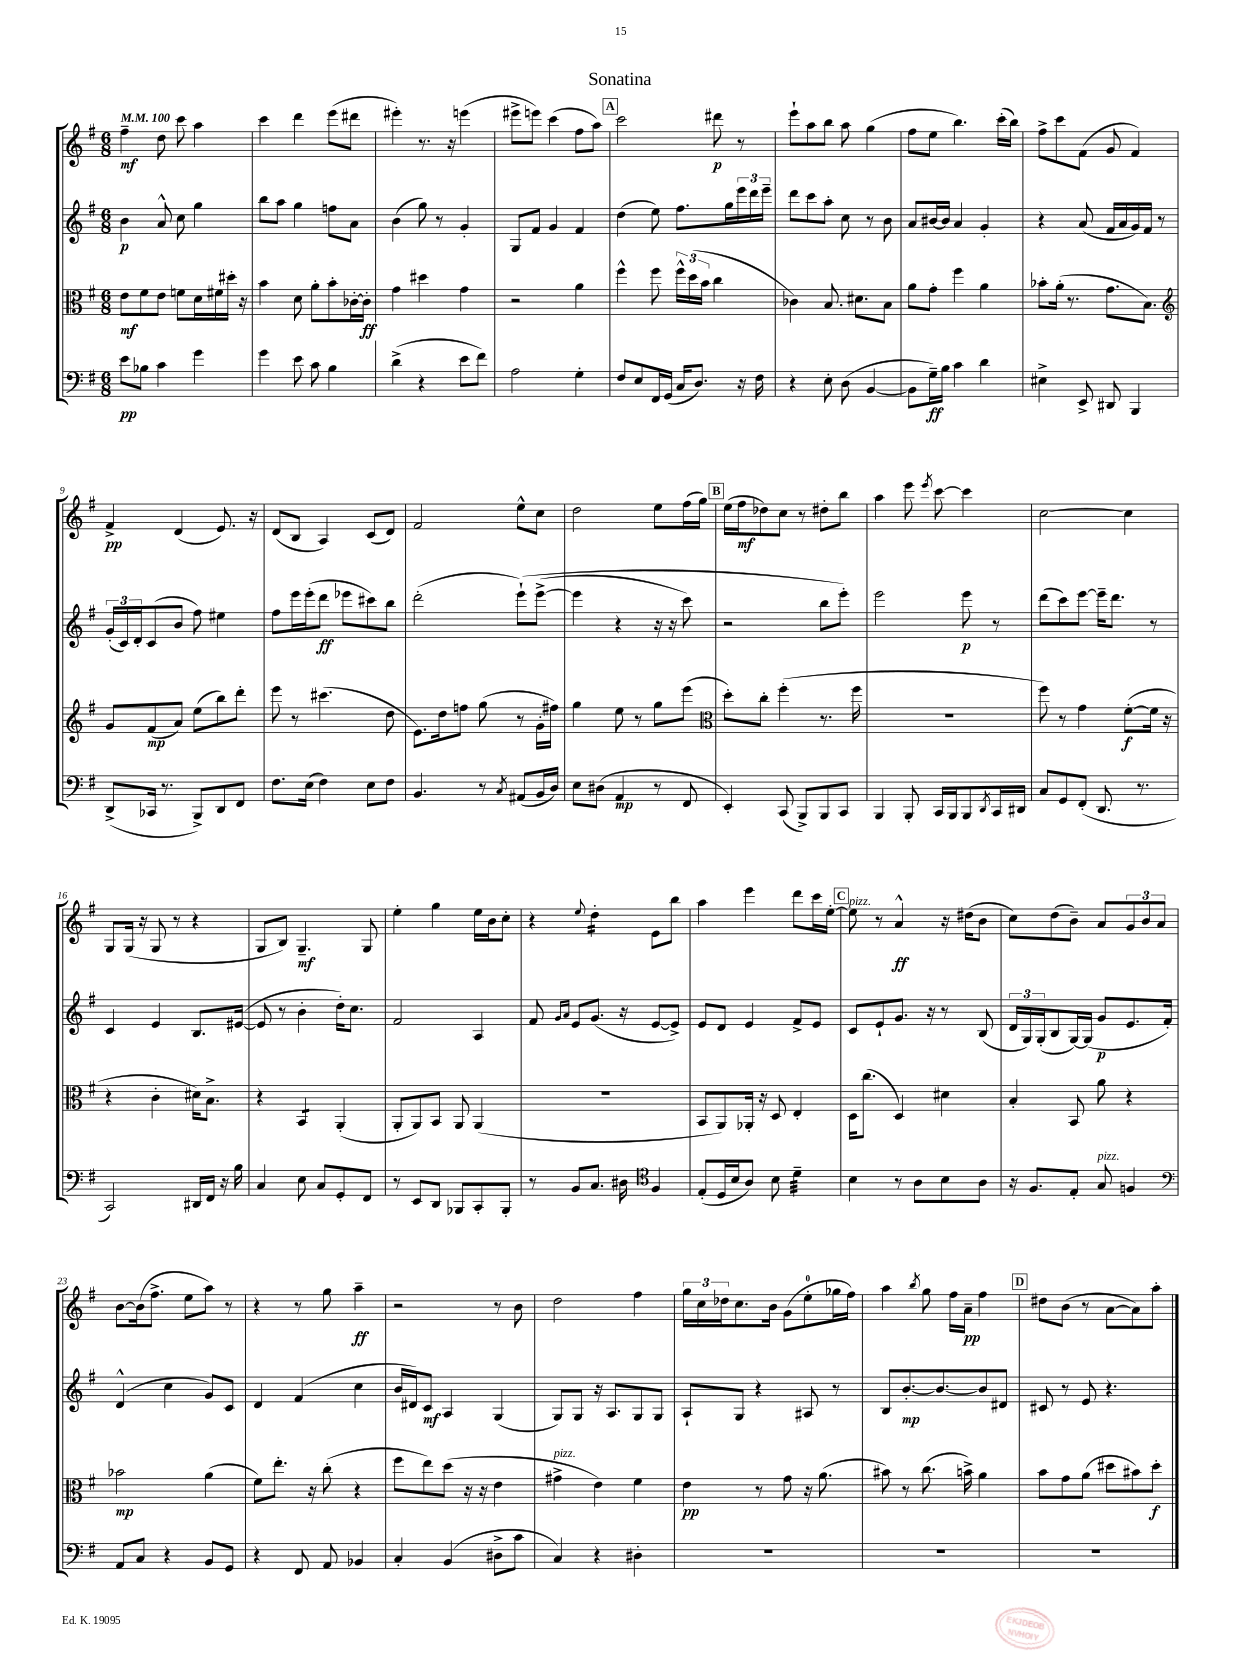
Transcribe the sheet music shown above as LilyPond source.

\header { title = "Sonatina" }
<<
\new StaffGroup <<
\new Staff = "s0" {
    \clef treble \key g \major \numericTimeSignature \time 6/8 \tempo 4 = 100
    fis''4--\mf d''8 c'''8 a''4 |
    c'''4 d'''4 e'''8( dis'''8 |
    eis'''4-.) r8. r16 e'''4( |
    eis'''8-> e'''8) c'''4( fis''8 a''8) |
    \mark \markup { \box "A" } c'''2 dis'''8\p r8 |
    e'''8-! a''8 b''8 a''8 g''4( |
    fis''8 e''8 b''4.) c'''16-.( b''16) |
    fis''8-> c'''8 fis'8( g'8 fis'4) |
    fis'4->\pp d'4( e'8.) r16 |
    d'8( b8 a4) c'8( d'8) |
    fis'2 e''8-^ c''8 |
    d''2 e''8 fis''16( g''16) |
    \mark \markup { \box "B" } e''16( fis''16\mf des''8) c''8 r8 dis''8-. b''8 |
    a''4 e'''8 \acciaccatura { e'''8 } c'''8~ c'''4 |
    c''2~ c''4 |
    g8 g16( r16 g8 r8 r4 |
    g8 b8) g4.--\mf g8 |
    e''4-. g''4 e''16 b'16 c''8-. |
    r4 \appoggiatura { e''8 } d''4:16-. e'8 b''8 |
    a''4 e'''4 d'''8 c'''16 e''16~-. |
    \mark \markup { \box "C" } e''8^\markup { \italic "pizz." } r8 a'4-^\ff r16 dis''16( b'8 |
    c''8) d''8( b'8--) a'8 \tuplet 3/2 { g'8 b'8 a'8 } |
    b'8~ b'16( fis''8.-> e''8 a''8) r8 |
    r4 r8 g''8 a''4--\ff |
    r2 r8 b'8 |
    d''2 fis''4 |
    \tuplet 3/2 { g''16 c''16 des''16 } c''8. b'16 g'8( e''8-0-. ges''16 fis''16) |
    a''4 \acciaccatura { b''8 } g''8 fis''16 a'16--\pp fis''4 |
    \mark \markup { \box "D" } dis''8 b'8( r8 a'8~ a'8) a''8-. \bar "|." |
}
\new Staff = "s1" {
    \clef treble \key g \major \numericTimeSignature \time 6/8
    b'4\p a'8-^ c''8 g''4 |
    b''8 a''8 g''4 f''8 a'8 |
    b'4( g''8) r8 g'4-. |
    g8 fis'8 g'4 fis'4 |
    \mark \markup { \box "A" } d''4( e''8) fis''8. g''16 \tuplet 3/2 { e'''16 d'''16 e'''16-- } |
    d'''8 c'''8 a''8-. c''8 r8 b'8 |
    a'8 bis'16~ bis'16 a'4 g'4-. |
    r4 a'8( fis'16 a'16 g'16) fis'16 r8 |
    \tuplet 3/2 { g'16-.( c'16) d'16-. } c'8( b'8 fis''8) eis''4 |
    fis''8 e'''16 e'''16-.( d'''8\ff ees'''8 cis'''8) b''8 |
    d'''2-.( e'''8-!)\( e'''8~->( |
    e'''4 r4 r16 r16 c'''8) |
    \mark \markup { \box "B" } r2 b''8 e'''8-.\) |
    e'''2 e'''8\p r8 |
    d'''8( c'''8) e'''8~ e'''16-- d'''8. r8 |
    c'4 e'4 b8. eis'16~( |
    eis'8 r8 b'4-. d''16-.) c''8. |
    fis'2 a4 |
    fis'8 \grace { g'16 a'16 } e'8 g'8.( r16 e'8~ e'8->) |
    e'8 d'8 e'4 fis'8-> e'8 |
    \mark \markup { \box "C" } c'8 e'8-! g'8. r16 r8 b8( |
    \tuplet 3/2 { d'16 g16) g16-.( } b8 g16~) g16( g'8\p e'8. fis'16-.) |
    d'4-^( c''4 g'8) c'8 |
    d'4 fis'4( c''4 |
    b'16 dis'16) c'8\mf a4 g4( |
    g8) g8 r16 a8. g8 g8 |
    a8-! g8 r4 ais8 r8 |
    b8 b'8.~-.\mp b'8.~ b'8 dis'8 |
    \mark \markup { \box "D" } cis'8 r8 e'8 r4. \bar "|." |
}
\new Staff = "s2" {
    \clef alto \key g \major \numericTimeSignature \time 6/8
    e'8\mf fis'8 e'8 f'8 d'16 fis'16 dis''16-. r16 |
    b'4 d'8 a'8-. b'8-. ces'16~-. ces'16-.\ff |
    g'4 dis''4 g'4 |
    r2 a'4 |
    \mark \markup { \box "A" } fis''4-^ fis''8 \tuplet 3/2 { fis''16-^ d''16( b'16 } c''4 |
    ces'4) b8. dis'8. b8 |
    a'8 g'8-. fis''4 a'4 |
    bes'8-. a'16-.( r8. g'8. b8.) |
    \clef treble g'8 fis'8\mp( a'8) e''8( b''8) d'''8-. |
    e'''8 r8 cis'''4.( d''8 |
    e'8.) d''16 f''8 g''8( r8 g'16-. fis''16) |
    g''4 e''8 r8 g''8 e'''8( |
    \mark \markup { \box "B" } \clef alto d''8-.) c''8-. fis''4-.( r8. fis''16 |
    R2. |
    fis''8) r8 g'4 fis'8~-.\f( fis'16 r16 |
    r4 c'4-. dis'16) b8.-> |
    r4 b,4:8 a,4-.( |
    a,8-. a,8) b,8 a,8 a,4( |
    R2. |
    b,8 a,8) aes,16-. r16 d8 e4-. |
    \mark \markup { \box "C" } d16 c''8.( d4) dis'4 |
    b4-. b,8 a'8 r4 |
    bes'2\mp a'4( |
    fis'8) e''8.-. r16 c''8-.( r4 |
    fis''8 e''8) d''8( r16 r16 e'4 |
    gis'4->^\markup { \italic "pizz." } e'4) fis'4 |
    e'4\pp r8 g'8 r16 a'8.( |
    bis'8) r8 c''8.( b'16->) a'4 |
    \mark \markup { \box "D" } b'8 g'8 a'8( dis''8 bis'8) dis''8-.\f \bar "|." |
}
\new Staff = "s3" {
    \clef bass \key g \major \numericTimeSignature \time 6/8
    e'8\pp bes8 c'4 g'4 |
    g'4 e'8 c'8 b4 |
    d'4->( r4 e'8 fis'8) |
    a2 g4-. |
    \mark \markup { \box "A" } fis8 e8 fis,16 g,16( c16 d8.) r16 fis16 |
    r4 e8-. d8( b,4~ |
    b,8 g16--\ff) b16 c'4 d'4 |
    eis4-> e,8-> dis,8 b,,4 |
    d,8->( ces,16 r8. b,,8->) d,8 fis,8 |
    fis8. e16( fis4) e8 fis8 |
    b,4. r8 \acciaccatura { c8 } ais,8( b,16 d16) |
    e8 dis8( a,4\mp r8 fis,8 |
    \mark \markup { \box "B" } e,4-.) c,8( b,,8->) b,,8 c,8 |
    b,,4 b,,8-. c,16 b,,16 b,,8 \acciaccatura { d,8 } c,16 dis,16 |
    c8 g,8 fis,8-.( d,8. r8. |
    c,2) dis,16 fis,16 r16 b16 |
    c4 e8 c8 g,8-. fis,8 |
    r8 e,8 d,8 bes,,8 c,8-. bes,,8-. |
    r8 b,8 c8. dis16 \clef tenor fis4 |
    e8-.( d16 b16 a8) b8 d'4:32-- |
    \mark \markup { \box "C" } b4 r8 a8 b8 a8 |
    r16 fis8. e8-. g8^\markup { \italic "pizz." } f4 |
    \clef bass a,8 c8 r4 b,8 g,8 |
    r4 fis,8 a,8 bes,4 |
    c4-. b,4( dis8-> c'8 |
    c4) r4 dis4-. |
    R2. |
    R2. |
    \mark \markup { \box "D" } R2. \bar "|." |
}
>>
>>
